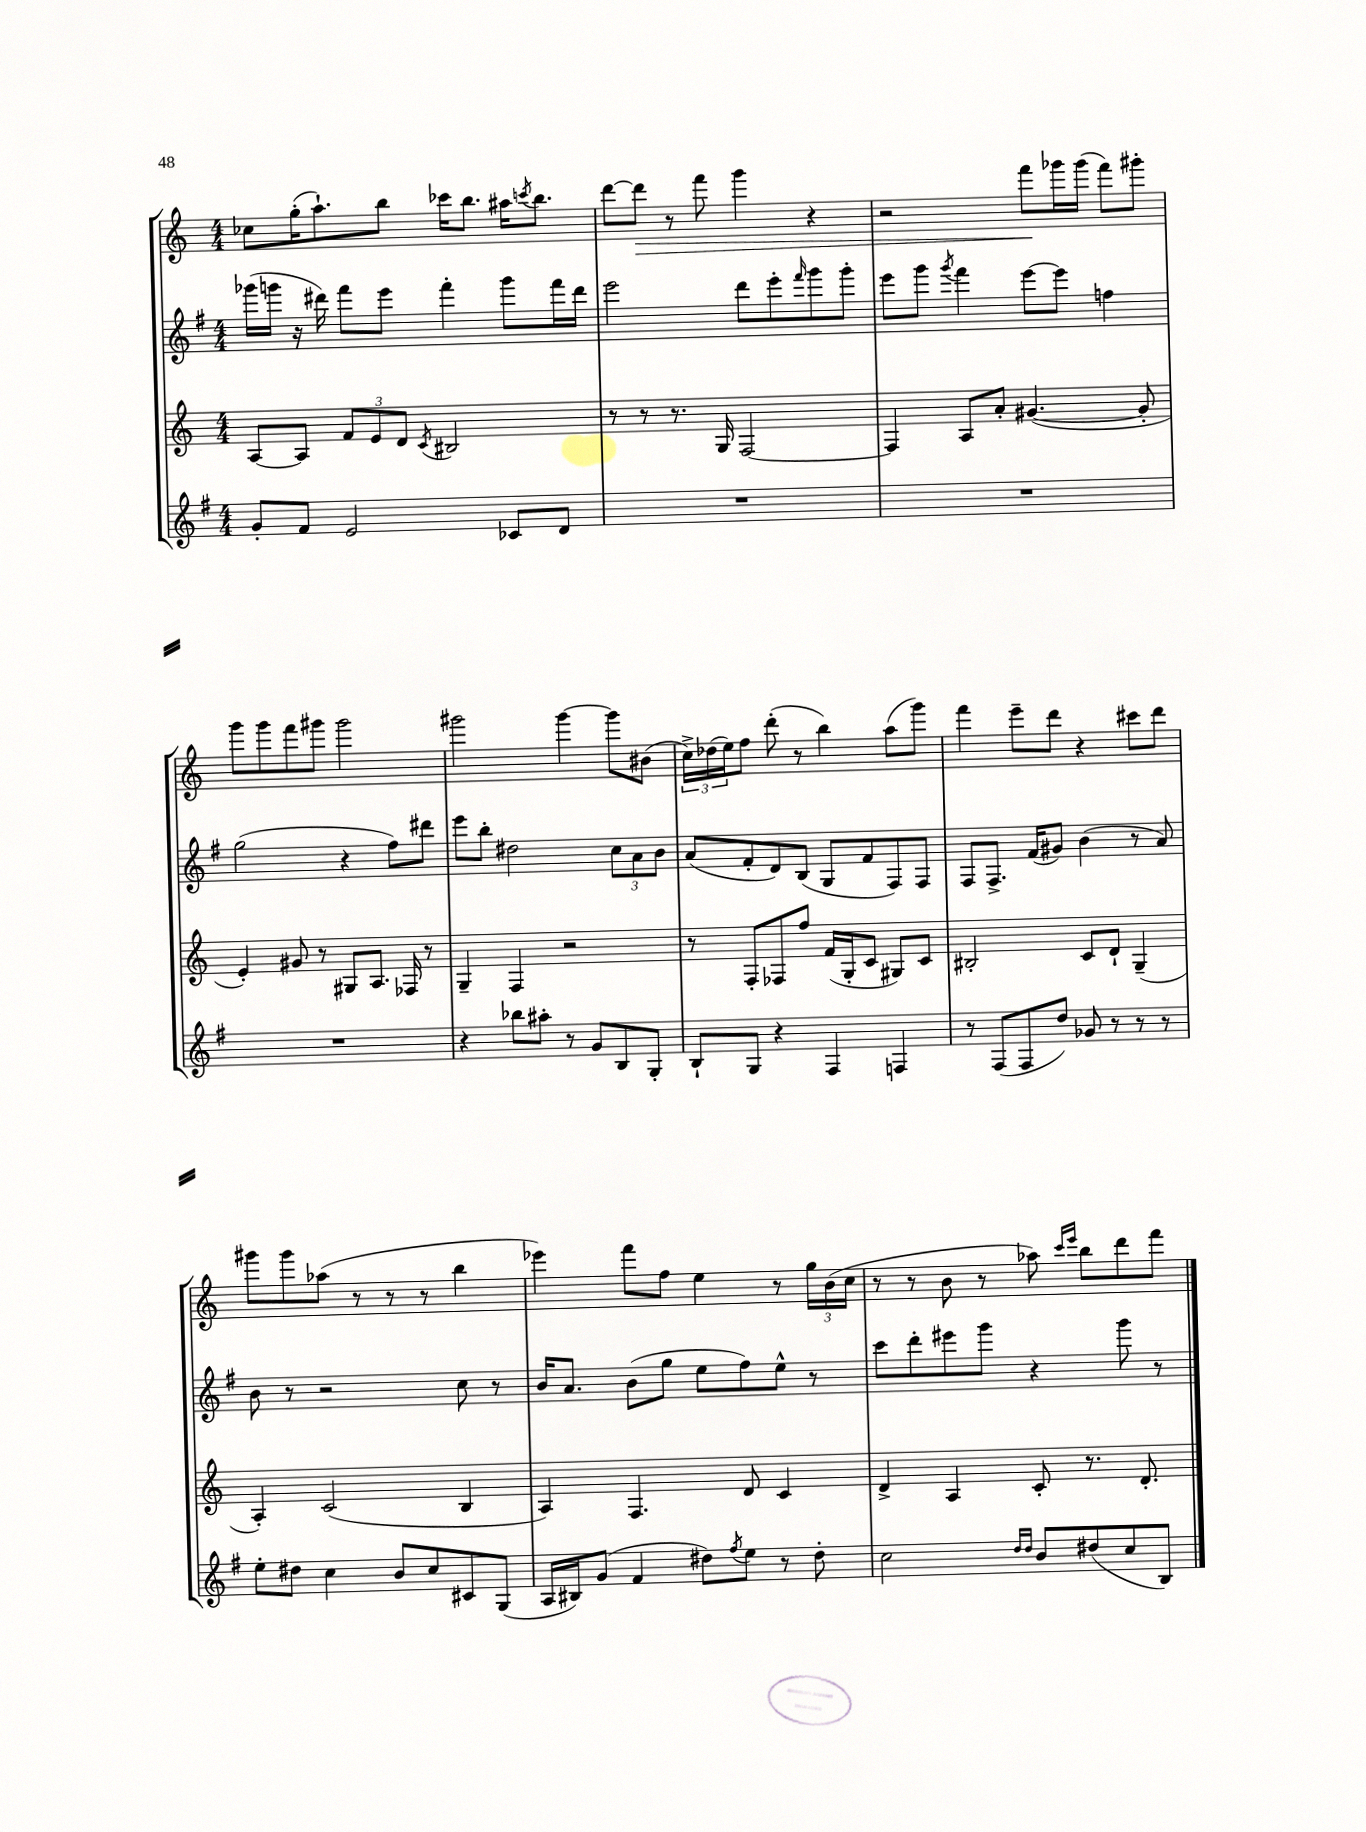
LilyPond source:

<<
\new StaffGroup <<
\new Staff = "s0" {
    \clef treble \key c \major \numericTimeSignature \time 4/4
    ces''8 g''16-.( a''8.-!) b''8 ces'''16 b''8. ais''16 \acciaccatura { c'''8 } b''8. |
    d'''8~ d'''8\> r8 f'''8 g'''4 r4 |
    r2 f'''8\! ges'''16 ges'''16( f'''8) gis'''8-. |
    g'''8 g'''8 f'''8 gis'''8 gis'''2 |
    gis'''2 gis'''4~ gis'''8 bis'8( |
    \tuplet 3/2 { c''16->) des''16( e''16) } f''8 d'''8-.( r8 b''4) a''8( g'''8) |
    f'''4 e'''8-- d'''8 r4 cis'''8 d'''8 |
    gis'''8 gis'''8 aes''8( r8 r8 r8 b''4 |
    ees'''4) f'''8 f''8 e''4 r8 \tuplet 3/2 { g''16 b'16( c''16 } |
    r8 r8 b'8 r8 aes''8) \grace { c'''16 e'''16 } b''8 d'''8 f'''8 \bar "|." |
}
\new Staff = "s1" {
    \clef treble \key g \major \numericTimeSignature \time 4/4
    ges'''16( g'''16 r16 dis'''16) fis'''8 e'''8 fis'''4-. g'''8 fis'''16 dis'''16 |
    e'''2 d'''8 e'''8-. \grace { fis'''16 } g'''8 g'''8-. |
    e'''8 g'''8 \acciaccatura { g'''8 } fis'''4 e'''8~ e'''8 f''4 |
    g''2( r4 fis''8) dis'''8 |
    e'''8 b''8-. dis''2 \tuplet 3/2 { c''8 a'8 b'8 } |
    a'8( fis'8-. d'8) b8( g8 fis'8 fis8) fis8 |
    fis8 fis8.-> fis'16( gis'8) b'4( r8 a'8) |
    b'8 r8 r2 c''8 r8 |
    b'16 a'8. b'8( g''8 e''8 fis''8) e''8-^ r8 |
    c'''8 d'''8-. eis'''8 g'''8 r4 g'''8 r8 \bar "|." |
}
\new Staff = "s2" {
    \clef treble \key c \major \numericTimeSignature \time 4/4
    a8~ a8 \tuplet 3/2 { f'8 e'8 d'8 } \acciaccatura { c'8 } bis2 |
    r8 r8 r8. g16 f2~ |
    f4 a8 a'8-. gis'4.~( gis'8-. |
    e'4-.) gis'8 r8 gis8 a8. fes16 r8 |
    g4-- f4 r2 |
    r8 f8-. fes8 f''8 f'16( g16-. c'8 gis8) c'8 |
    bis2-. c'8 d'8-! g4--( |
    a4-.) c'2( b4 |
    a4) f4. d'8 c'4 |
    d'4-> a4 c'8-. r8. d'8.-. \bar "|." |
}
\new Staff = "s3" {
    \clef treble \key g \major \numericTimeSignature \time 4/4
    g'8-. fis'8 e'2 ces'8 d'8 |
    R1 |
    R1 |
    R1 |
    r4 bes''8 ais''8-. r8 g'8 b8 g8-. |
    b8-! g8 r4 fis4 f4 |
    r8 fis8( fis8 d''8) ges'8 r8 r8 r8 |
    e''8-. dis''8 c''4 b'8 c''8 cis'8 g8( |
    a16 bis16) g'8( fis'4 dis''8) \acciaccatura { fis''8 } e''8 r8 dis''8-. |
    c''2 \grace { d''16 d''16 } b'8 dis''8( c''8 b8) \bar "|." |
}
>>
>>
\layout { \context { \Score \remove "Bar_number_engraver" } }
